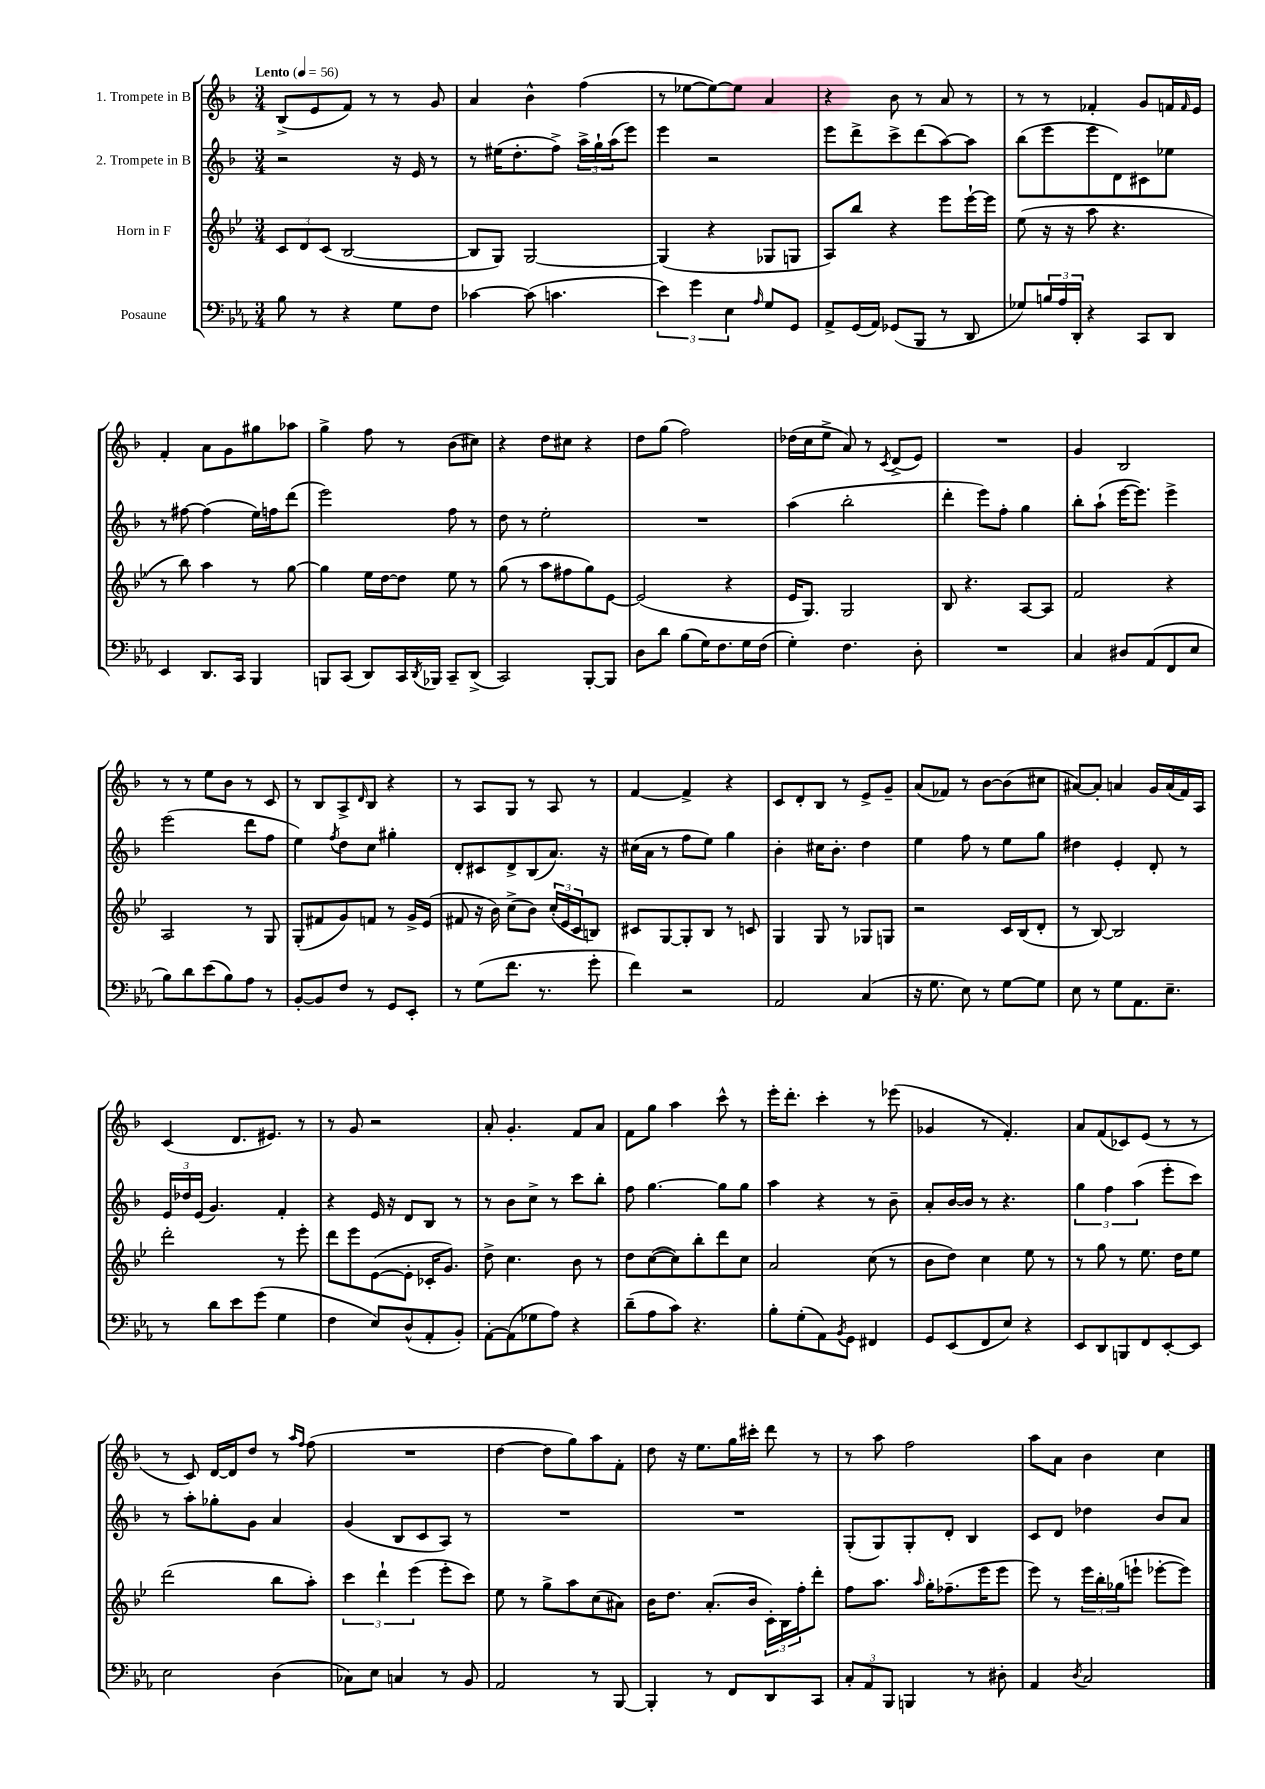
<<
\new StaffGroup <<
\new Staff = "s0" \with { instrumentName = "1. Trompete in B" } {
    \clef treble \key f \major \numericTimeSignature \time 3/4 \tempo "Lento" 4 = 56
    bes8->( e'8 f'8) r8 r8 g'8 |
    a'4 bes'4-^ f''4( |
    r8 ees''8~ ees''8~) ees''8 a'4 |
    r4 bes'8 r8 a'8 r8 |
    r8 r8 fes'4-. g'8 f'16 \grace { f'16 } e'16 |
    f'4-. a'8 g'8 gis''8 aes''8 |
    g''4-> f''8 r8 bes'8( cis''8) |
    r4 d''8 cis''8 r4 |
    d''8 g''8( f''2) |
    des''16( c''16 e''8-> a'8) r8 \acciaccatura { c'8 } d'8->( e'8) |
    R2. |
    g'4 bes2 |
    r8 r8 e''8 bes'8 r8 c'8 |
    r8 bes8 a8-> \grace { d'16 } bes8 r4 |
    r8 a8 g8 r8 a8 r8 |
    f'4~ f'4-> r4 |
    c'8 d'8-. bes8 r8 e'8-> g'8-- |
    a'8( fes'8) r8 bes'8~ bes'8( cis''8 |
    ais'8~) ais'8-. a'4 g'16 a'16( f'16) a16 |
    c'4( d'8. eis'8.) r8 |
    r8 g'8 r2 |
    a'8-. g'4.-. f'8 a'8 |
    f'8 g''8 a''4 c'''8-^ r8 |
    e'''16-. d'''8.-. c'''4-. r8 ees'''8( |
    ges'4 r8 f'4.-.) |
    a'8 f'8( ces'8) e'8( r8 r8 |
    r8 c'8) d'16~ d'16 d''8 r8 \grace { a''16 f''16 } f''8( |
    R2. |
    d''4~ d''8 g''8) a''8 f'8-. |
    d''8 r16 e''8. g''16 cis'''16-. d'''8 r8 |
    r8 a''8 f''2 |
    a''8 a'8 bes'4 c''4 \bar "|." |
}
\new Staff = "s1" \with { instrumentName = "2. Trompete in B" } {
    \clef treble \key f \major \numericTimeSignature \time 3/4
    r2 r16 e'16 r8 |
    r8 eis''16( d''8.-. f''8->) \tuplet 3/2 { a''16-> g''16-! a''16( } e'''8) |
    e'''4 r2 |
    e'''8 d'''8-> c'''8-> d'''8( a''8~) a''8 |
    bes''8( e'''8 e'''8 d'8) cis'8 ees''8 |
    r8 fis''8~ fis''4( e''16) f''16 d'''8( |
    e'''2) f''8 r8 |
    d''8 r8 e''2-. |
    R2. |
    a''4( bes''2-. |
    d'''4-. e'''8) f''8-. g''4 |
    bes''8-. a''8-!( e'''16~ e'''8.) e'''4-> |
    e'''2( d'''8 f''8 |
    e''4) \acciaccatura { f''8 } d''8 c''8 gis''4-. |
    d'8-. cis'8 d'8-> bes8( a'8.) r16 |
    cis''16( a'16 r8 f''8 e''8) g''4 |
    bes'4-. cis''16 bes'8.-. d''4 |
    e''4 f''8 r8 e''8 g''8 |
    dis''4 e'4-. d'8-. r8 |
    \tuplet 3/2 { e'16 des''16 e'16( } g'4.) f'4-. |
    r4 e'16 r16 d'8 bes8 r8 |
    r8 bes'8 c''8-> r8 c'''8 bes''8-. |
    f''8 g''4.~ g''8 g''8 |
    a''4 r4 r8 bes'8-- |
    a'8-. bes'16~ bes'16 r8 r4. |
    \tuplet 3/2 { g''4 f''4 a''4( } e'''8-. c'''8) |
    r8 a''8-. ges''8-. g'8 a'4 |
    g'4( bes8 c'8 a8) r8 |
    R2. |
    R2. |
    g8-.( g8) g8-. d'8-. bes4 |
    c'8 d'8 des''4 bes'8 a'8 \bar "|." |
}
\new Staff = "s2" \with { instrumentName = "Horn in F" } {
    \clef treble \key bes \major \numericTimeSignature \time 3/4
    \tuplet 3/2 { c'8 d'8 c'8( } bes2~ |
    bes8 g8) g2~ |
    g4( r4 ges8 g8 |
    a8) bes''8 r4 ees'''8 ees'''16~-! ees'''16 |
    ees''8( r16 r16 a''8 r4. |
    r8 bes''8) a''4 r8 g''8~ |
    g''4 ees''16 d''16~ d''8 ees''8 r8 |
    g''8( r8 a''8 fis''8 g''8) ees'8~ |
    ees'2( r4 |
    ees'16 g8.) g2 |
    bes8 r4. a8~ a8 |
    f'2 r4 |
    a2 r8 g8 |
    g8-.( fis'8 g'8) f'8 r8 g'16-> ees'16( |
    fis'8 r16 bes'16) c''8->( bes'8) \tuplet 3/2 { c''16-.( ees'16 c'16 } b8) |
    cis'8 g8~ g8-. bes8 r8 c'8 |
    g4 g8 r8 ges8 g8 |
    r2 c'16 bes16( d'8-. |
    r8 bes8~) bes2 |
    d'''2-. r8 ees'''8-. |
    d'''8 ees'''8 ees'8~( ees'8-. ces'16-. g'8.) |
    d''8-> c''4. bes'8 r8 |
    d''8 c''8~( c''8) bes''8-. d'''8 c''8 |
    a'2 c''8( r8 |
    bes'8 d''8) c''4 ees''8 r8 |
    r8 g''8 r8 ees''8. d''16 ees''8 |
    d'''2( bes''8 a''8-.) |
    \tuplet 3/2 { c'''4 d'''4-! ees'''4( } ees'''8-. c'''8) |
    ees''8 r8 g''8-> a''8 c''8( ais'8) |
    bes'16 d''8. a'8.-.( bes'16 \tuplet 3/2 { c'16-.) bes16 f''16-. } d'''8-. |
    f''8 a''8. \grace { a''16 } g''16-. fes''8.--( ees'''16 ees'''8 |
    ees'''8) r8 \tuplet 3/2 { ees'''16 bes''16-. ges''16( } e'''8-! ees'''8~-. ees'''8) \bar "|." |
}
\new Staff = "s3" \with { instrumentName = "Posaune" } {
    \clef bass \key ees \major \numericTimeSignature \time 3/4
    bes8 r8 r4 g8 f8 |
    ces'4~ ces'8( c'4. |
    \tuplet 3/2 { ees'4) g'4 ees4 } \grace { aes16 } g8 g,8 |
    aes,8-> g,16( aes,16) ges,8( bes,,8 r8 d,8 |
    ges8) \tuplet 3/2 { b16 aes16 d,16-. } r4 c,8 d,8 |
    ees,4 d,8. c,16 bes,,4 |
    b,,8 c,8( d,8) c,16 \acciaccatura { d,8 } bes,,16 c,8-- d,8->( |
    c,2) bes,,8~-. bes,,8 |
    d8 d'8 bes8( g16) f8. g16 f16( |
    g4-.) f4. d8-. |
    R2. |
    c4 dis8 aes,8( f,8 ees8 |
    bes8) d'8 ees'8( bes8) aes8 r8 |
    bes,8~-. bes,8 f8 r8 g,8 ees,8-. |
    r8 g8( f'8. r8. g'8-. |
    f'4) r2 |
    aes,2 c4( |
    r16 g8. ees8) r8 g8~ g8 |
    ees8 r8 g8 aes,8. ees8.-- |
    r8 d'8 ees'8 g'8( g4 |
    f4 ees8) d8-^( aes,8-. bes,8-.) |
    aes,8~-. aes,8( ges8 aes8) r4 |
    d'8--( aes8 c'8) r4. |
    bes8-. g8-.( aes,8) \acciaccatura { bes,8 } g,8 fis,4 |
    g,8 ees,8( f,8 ees8) r4 |
    ees,8 d,8 b,,8 f,8 ees,8~-. ees,8 |
    ees2 d4( |
    ces8) ees8 c4 r8 bes,8 |
    aes,2 r8 bes,,8~ |
    bes,,4-. r8 f,8 d,8 c,8 |
    \tuplet 3/2 { c8-. aes,8 bes,,8 } b,,4 r8 dis8-. |
    aes,4 \acciaccatura { d8 } c2 \bar "|." |
}
>>
>>
\layout { \context { \Score \remove "Bar_number_engraver" } }
